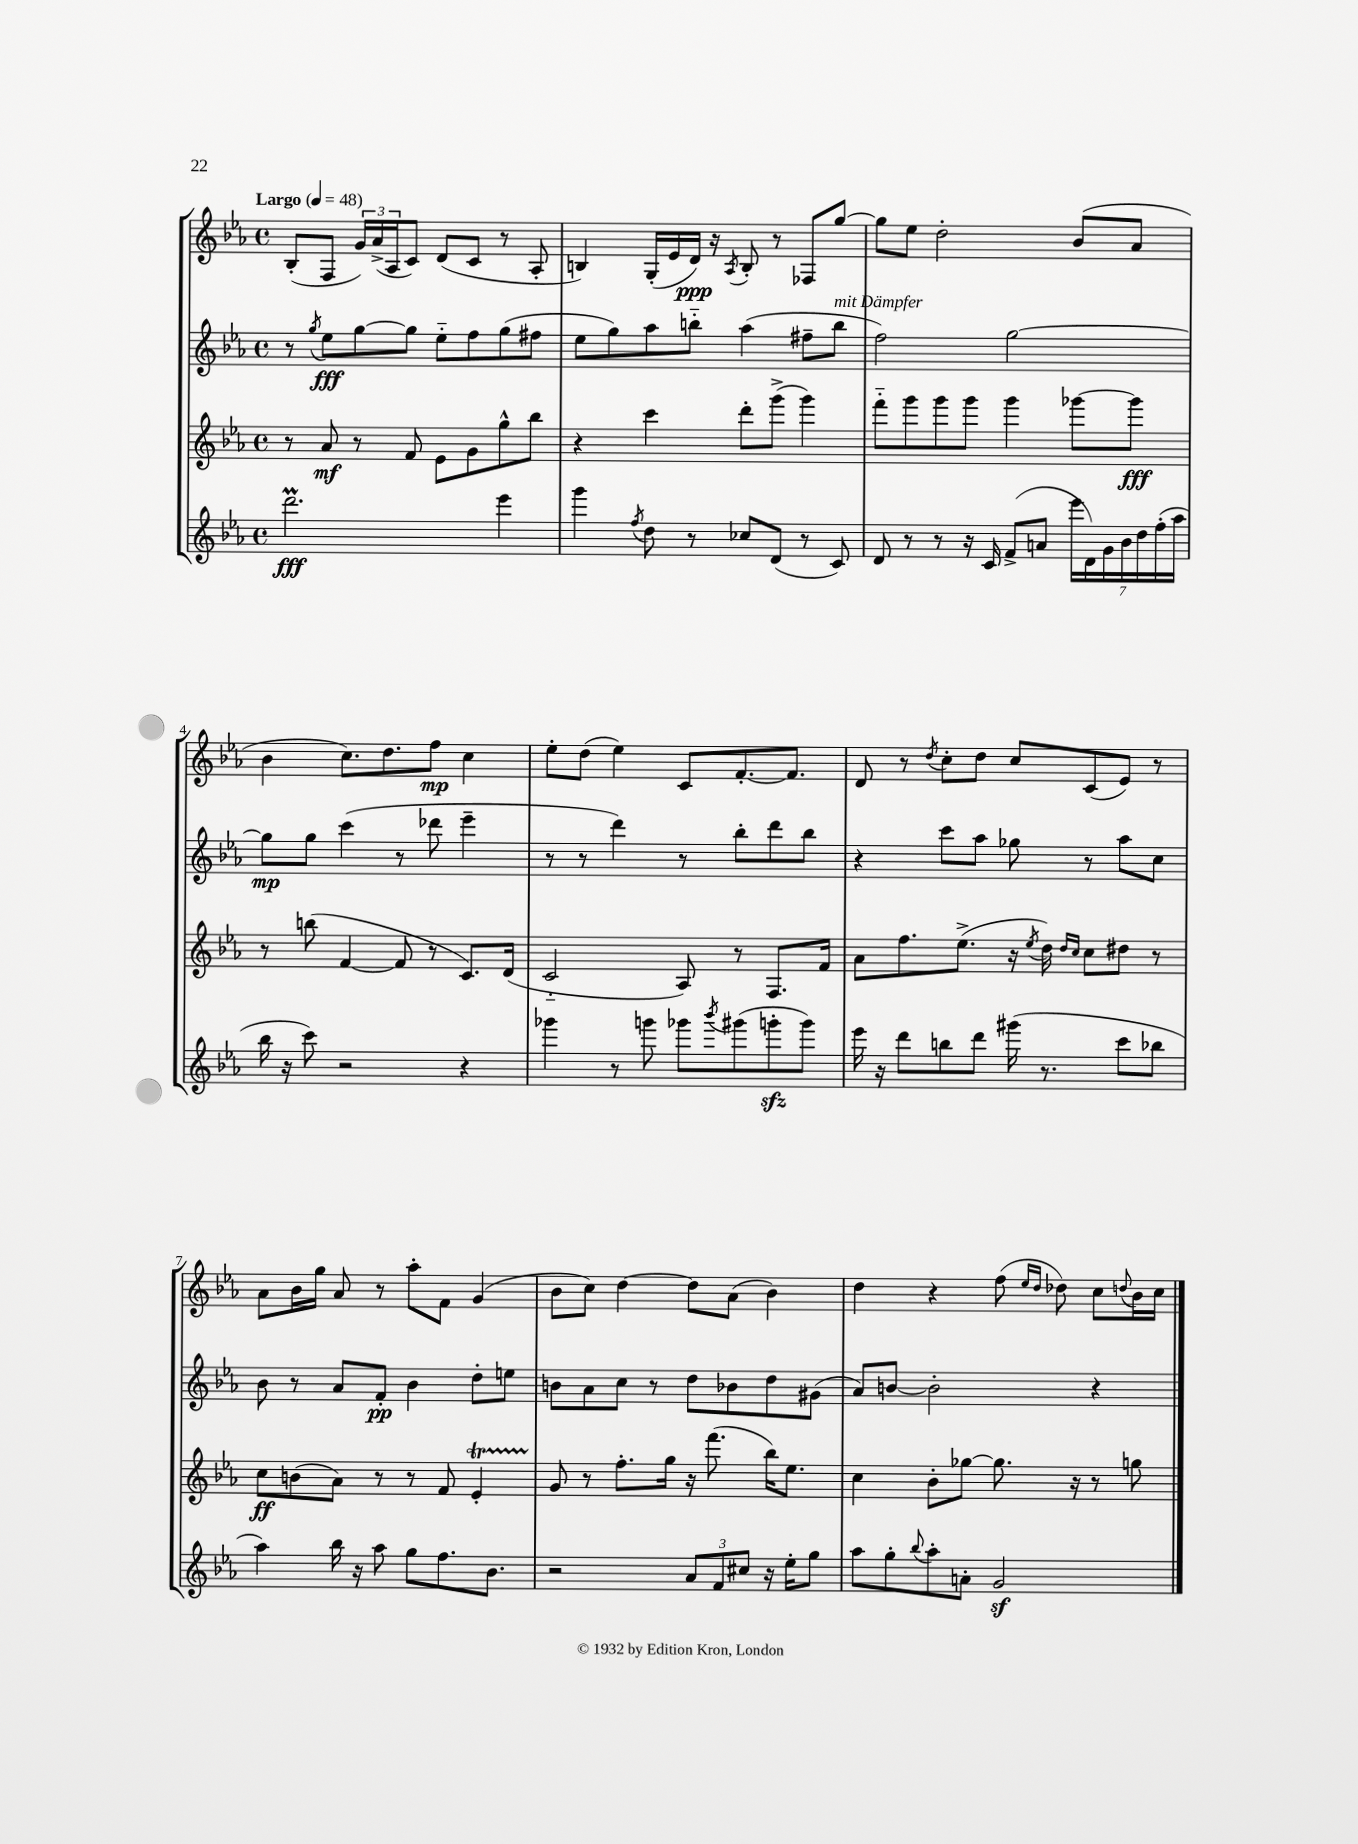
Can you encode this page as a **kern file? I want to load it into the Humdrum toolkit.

**kern	**dynam	**kern	**dynam	**kern	**dynam	**kern	**dynam
*part4	*part4	*part3	*part3	*part2	*part2	*part1	*part1
*staff4	*staff4	*staff3	*staff3	*staff2	*staff2	*staff1	*staff1
*clefG2	*	*clefG2	*	*clefG2	*	*clefG2	*
*k[b-e-a-]	*	*k[b-e-a-]	*	*k[b-e-a-]	*	*k[b-e-a-]	*
*M4/4	*	*M4/4	*	*M4/4	*	*M4/4	*
*met(c)	*	*met(c)	*	*met(c)	*	*met(c)	*
*MM48	*	*MM48	*	*MM48	*	*MM48	*
=1	=1	=1	=1	=1	=1	=1	=1
!	!	!	!	!	!	!LO:TX:a:B:t=Largo	!
2.dddm\	fff	8r	.	8r	.	(8B-'/L	.
.	.	.	.	8qgg/	.	.	.
.	.	8a-/	mf	8ee-\L	fff	8F/J	.
.	.	8r	.	[8gg\	.	24g/LL)	.
.	.	.	.	.	.	(24a-^/	.
.	.	.	.	.	.	24A-/J	.
.	.	8f/	.	8gg\J]	.	8c/J)	.
.	.	8e-\L	.	8ee-\L	.	(8d/L	.
.	.	8g\	.	8ff\	.	8c/J	.
4eee-\	.	8gg^^\	.	(8gg\	.	8r	.
.	.	8bb-\J	.	8ff#X\J	.	8A-'/	.
=2	=2	=2	=2	=2	=2	=2	=2
4ggg\	.	4r	.	8ee-\L	.	4Bn/)	.
.	.	.	.	8gg\)	.	.	.
8qff/	.	.	.	.	.	.	.
8dd\	.	4ccc\	.	8aa-\	.	(16G'/LL	.
.	.	.	.	.	.	16e-/	.
8r	.	.	.	8bbn\J	.	16d/JJ)	ppp
.	.	.	.	.	.	16r	.
.	.	.	.	.	.	8qA-/	.
8cc-X/L	.	8ddd'\L	.	(4aa-\	.	8B'/	.
(8d/J	.	(8ggg^\J	.	.	.	8r	.
8r	.	4ggg\)	.	8ff#X~\L	.	8F-X/L	.
!	!	!	!	!LO:TX:a:i:t=mit Dämpfer	!	!	!
8c/)	.	.	.	8bb\J	.	[8gg/J	.
=3	=3	=3	=3	=3	=3	=3	=3
8d/	.	8fff\L	.	2ff\)	.	8gg\L]	.
8r	.	8ggg\	.	.	.	8ee-\J	.
8r	.	8ggg\	.	.	.	2dd'\	.
16r	.	8ggg\J	.	.	.	.	.
16c/	.	.	.	.	.	.	.
(8f^/L	.	4ggg\	.	[2gg\	.	.	.
8an/J	.	.	.	.	.	.	.
28eee-\LL	.	[8ggg-X\L	.	.	.	(8b-/L	.
28d\)	.	.	.	.	.	.	.
28g\	.	.	.	.	.	.	.
28b-\	.	.	.	.	.	.	.
.	.	8ggg-\J]	fff	.	.	8a-/J	.
28dd\	.	.	.	.	.	.	.
(28ff'\	.	.	.	.	.	.	.
28aa-\JJ	.	.	.	.	.	.	.
!!LO:LB:g=z
=4	=4	=4	=4	=4	=4	=4	=4
16bb-\	.	8r	.	8gg\L]	mp	4b-\	.
16r	.	.	.	.	.	.	.
8ccc\)	.	(8bbn\	.	8gg\J	.	.	.
2r	.	[4f/	.	(4ccc\	.	8.cc\L)	.
.	.	.	.	.	.	8.dd\	.
.	.	8f/]	.	8r	.	.	.
.	.	8r	.	8ddd-X\	.	8ff\J	mp
4r	.	8.c/L)	.	4eee-~\	.	4cc\	.
.	.	(16d/Jk	.	.	.	.	.
=5	=5	=5	=5	=5	=5	=5	=5
4ggg-X\	.	2c/	.	8r	.	8ee-'\L	.
.	.	.	.	8r	.	(8dd\J	.
8r	.	.	.	4ddd\)	.	4ee-\)	.
8gggn\	.	.	.	.	.	.	.
8ggg-X\L	.	8A-/)	.	8r	.	8c/L	.
8qbbb-/	.	.	.	.	.	.	.
(8ggg#X\	.	8r	.	8bb-'\L	.	[8.f'/	.
8gggnzz'\	.	8.F/L	.	8ddd\	.	.	.
.	.	.	.	.	.	8.f/J]	.
8ggg\J)	.	.	.	8bb-\J	.	.	.
.	.	16f/Jk	.	.	.	.	.
=6	=6	=6	=6	=6	=6	=6	=6
16eee-\	.	8a-\L	.	4r	.	8d/	.
16r	.	.	.	.	.	.	.
8ddd\L	.	8.ff\	.	.	.	8r	.
.	.	.	.	.	.	8qdd/	.
8bbn\	.	.	.	8ccc\L	.	8cc'\L	.
.	.	(8.ee-^\J	.	.	.	.	.
8ddd\J	.	.	.	8aa-\J	.	8dd\J	.
(16ggg#X\	.	16r	.	8gg-X\	.	8cc/L	.
.	.	8qee-/	.	.	.	.	.
8.r	.	16dd\)	.	.	.	.	.
.	.	16qqdd/LL	.	.	.	.	.
.	.	16qqcc/JJ	.	.	.	.	.
.	.	8cc\L	.	8r	.	(8c/	.
8ccc\L	.	8dd#X\J	.	8aa-\L	.	8e-/J)	.
8bb-X\J	.	8r	.	8cc\J	.	8r	.
!!LO:LB:g=z
=7	=7	=7	=7	=7	=7	=7	=7
4aa-\)	.	8cc\L	ff	8b-\	.	8a-\L	.
.	.	(8bn\	.	8r	.	16b-\L	.
.	.	.	.	.	.	16gg\JJ	.
16bb-\	.	8a-\J)	.	8a-/L	.	8a-/	.
16r	.	.	.	.	.	.	.
8aa-\	.	8r	.	8f'/J	pp	8r	.
8gg\L	.	8r	.	4b-\	.	8aa-'\L	.
8.ff\	.	8f/	.	.	.	8f\J	.
.	.	4e-T'/	.	8dd'\L	.	(4g/	.
8.b-\J	.	.	.	.	.	.	.
.	.	.	.	8een\J	.	.	.
=8	=8	=8	=8	=8	=8	=8	=8
2r	.	8g/	.	8bn\L	.	8b-\L	.
.	.	8r	.	8a-\	.	8cc\J)	.
.	.	8.ff'\L	.	8cc\J	.	[4dd\	.
.	.	.	.	8r	.	.	.
.	.	16gg\Jk	.	.	.	.	.
12a-/L	.	16r	.	8dd\L	.	8dd\L]	.
.	.	(8.fff\	.	.	.	.	.
12f/	.	.	.	.	.	.	.
.	.	.	.	8b-X\	.	(8a-\J	.
12cc#X/J	.	.	.	.	.	.	.
16r	.	16bb-\KL)	.	8dd\	.	4b-\)	.
16ee-'\KL	.	8.ee-\J	.	.	.	.	.
8gg\J	.	.	.	(8g#X\J	.	.	.
=9	=9	=9	=9	=9	=9	=9	=9
8aa-\L	.	4cc\	.	8a-/L)	.	4dd\	.
8gg'\	.	.	.	[8bn/J	.	.	.
8qqbb-/	.	.	.	.	.	.	.
8aa-'\	.	8b-'\L	.	2b'\]	.	4r	.
8an'\J	.	[8gg-X\J	.	.	.	.	.
2gz/	.	8.gg-\]	.	.	.	(8ff\	.
.	.	.	.	.	.	16qqee-/LL	.
.	.	.	.	.	.	16qqdd/JJ	.
.	.	.	.	.	.	8dd-X\)	.
.	.	16r	.	.	.	.	.
.	.	8r	.	4r	.	8cc\L	.
.	.	.	.	.	.	8qqddn/	.
.	.	8ggn\	.	.	.	16b-\L	.
.	.	.	.	.	.	16cc\JJ	.
==	==	==	==	==	==	==	==
*-	*-	*-	*-	*-	*-	*-	*-
